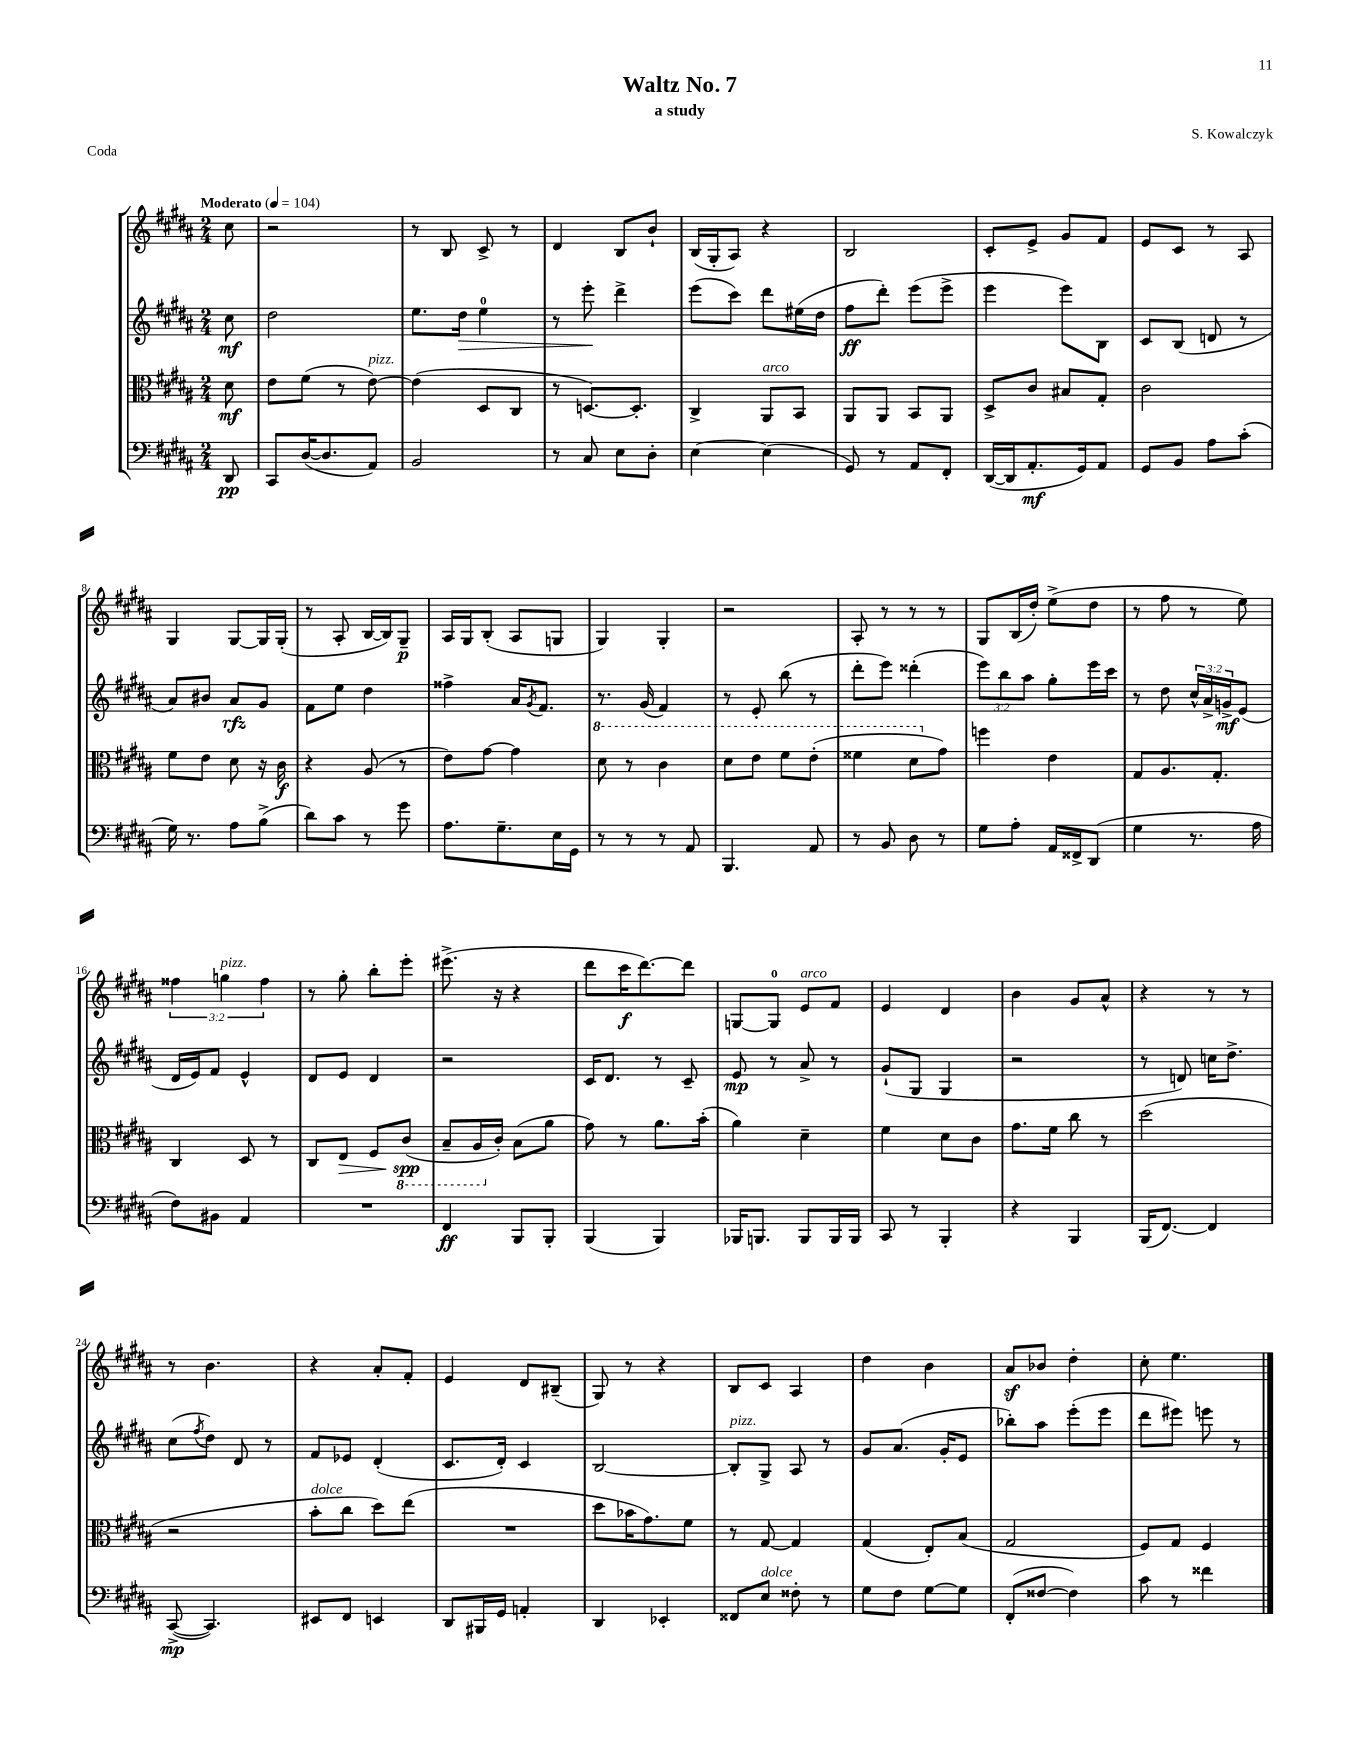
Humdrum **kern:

**kern	**kern	**kern	**kern
*staff4	*staff3	*staff2	*staff1
*clefF4	*clefC3	*clefG2	*clefG2
*k[f#c#g#d#a#]	*k[f#c#g#d#a#]	*k[f#c#g#d#a#]	*k[f#c#g#d#a#]
*M2/4	*M2/4	*M2/4	*M2/4
*MM104	*MM104	*MM104	*MM104
8DD#	8d#	8cc#	8cc#
=	=	=	=
8CC#	8e	2dd#	2r
([16D#	(8f#	.	.
8.D#]	.	.	.
.	8r	.	.
8AA#)	[8e)	.	.
=	=	=	=
2BB	(4e]	8.ee	8r
.	.	.	8B
.	.	16dd#	.
.	8D#	4ee	8c#^
.	8C#	.	8r
=	=	=	=
8r	8r	8r	4d#
8C#	[8.D)	8eee'	.
8E	.	4ddd#^	8B
.	8.D']	.	.
8D#'	.	.	8b`
=	=	=	=
[4E	4C#^	(8eee	(16B
.	.	.	16G#'
.	.	8ccc#)	8A#)
(4E]	8AA#	8ddd#	4r
.	8BB	(16ee#	.
.	.	16dd#	.
=	=	=	=
8GG#)	8AA#	8ff#	2B
8r	8AA#	8ddd#')	.
8AA#	8BB	(8eee	.
8FF#'	8AA#	8eee^	.
=	=	=	=
([16DD#	8D#^	4eee	8c#'
16DD#]	.	.	.
8.AA#'	8c#	.	8e^
.	8B#	8eee)	8g#
16GG#)	.	.	.
8AA#	8G#'	8B	8f#
=	=	=	=
8GG#	2c#	8c#	8e
8BB	.	(8B	8c#
8A#	.	8d	8r
(8c#'	.	8r	8A#
=	=	=	=
16G#)	8f#	8a#)	4G#
8.r	.	.	.
.	8e	8b#	.
8A#	8d#	8a#	[8G#
(8B^	16r	8g#	16G#]
.	16c#	.	(16G#'
=	=	=	=
8d#)	4r	8f#	8r
8c#	.	8ee	8A#'
8r	(8A#	4dd#	[16B
.	.	.	16B])
8g#	8r	.	8G#~
=	=	=	=
8.A#	8e)	4ff##^	16A#
.	.	.	16G#
.	[8g#	.	(8B'
8.G#~	.	.	.
.	4g#]	16a#	8A#
.	.	8qg#	.
.	.	8.f#	.
16E	.	.	8G
16GG#	.	.	.
=	=	=	=
8r	8dd#	8.r	4G#)
8r	8r	.	.
.	.	(16g#	.
8r	4cc#	4f#)	4G#'
8AA#	.	.	.
=	=	=	=
4.BBB	8dd#	8r	2r
.	8ee	8e'	.
.	8ff#	(8bb	.
8AA#	(8ee'	8r	.
=	=	=	=
8r	4ff##	8ddd#'	8A#'
8BB	.	8eee)	8r
8D#	8dd#	(4ddd##'	8r
8r	8g#)	.	8r
=	=	=	=
8G#	4ff	12eee)	8G#
.	.	12bb	.
8A#'	.	.	(16B
.	.	12aa#	.
.	.	.	16dd#')
16AA#	4e	8gg#'	(8ee^
16FF##^	.	.	.
(8DD#	.	16eee	8dd#
.	.	16ccc#	.
=	=	=	=
4G#	8G#	8r	8r
.	8.A#	8dd#	8ff#
8.r	.	24cc#^^	8r
.	.	24a#^	.
.	8.G#'	.	.
.	.	24g^	.
.	.	(8e	8ee)
16A#	.	.	.
=	=	=	=
8F#)	4C#	16d#	6ff##
.	.	16e)	.
8BB#	.	8f#	.
.	.	.	6gg
4AA#	8D#	4e^^	.
.	.	.	6ff##
.	8r	.	.
=	=	=	=
2r	8C#	8d#	8r
.	8E	8e	8gg#'
.	8F#	4d#	8bb'
.	(8C#	.	8eee'
=	=	=	=
4FF#	8BB~	2r	(8.eee#^
.	16AA#	.	.
.	16c#')	.	16r
8BBB	(8B	.	4r
8BBB'	8a#	.	.
=	=	=	=
(4BBB	8g#)	16c#	8ddd#
.	.	8.d#	.
.	8r	.	16ccc#
.	.	.	[8.ddd#)
4BBB)	8.a#	8r	.
.	.	8c#~	8ddd#]
.	(16b'	.	.
=	=	=	=
16BBB-	4a#)	8e	[8G
8.BBB	.	.	.
.	.	8r	8G]
8BBB	4d#~	8a#^	8e
16BBB	.	8r	8f#
16BBB	.	.	.
=	=	=	=
8CC#	4f#	(8g#`	4e
8r	.	8G#	.
4BBB'	8d#	4G#	4d#
.	8c#	.	.
=	=	=	=
4r	8.g#	2r	4b
.	16f#	.	.
4BBB	8cc#	.	8g#
.	8r	.	8a#^^
=	=	=	=
(16BBB	(2dd#	8r	4r
[8.FF#)	.	.	.
.	.	8d)	.
4FF#]	.	16cc	8r
.	.	8.dd#^	.
.	.	.	8r
=	=	=	=
([8CC#^	2r	(8cc#	8r
.	.	8qff#	.
4.CC#])	.	8dd#)	4.b
.	.	8d#	.
.	.	8r	.
=	=	=	=
8EE#	8b'	8f#	4r
8FF#	8cc#	8e-	.
4EE	8dd#)	(4d#'	8a#'
.	(8ee	.	8f#'
=	=	=	=
8DD#	2r	8.c#	4e
16BBB#	.	.	.
16GG#	.	16d#')	.
4AA'	.	4c#	8d#
.	.	.	(8B#~
=	=	=	=
4DD#	8dd#	[2B	8G#)
.	16b-	.	8r
.	8.g#)	.	.
4EE-'	.	.	4r
.	8f#	.	.
=	=	=	=
8FF##	8r	8B']	8B
8E	[8G#	8G#^	8c#
8F##'	4G#]	8A#	4A#
8r	.	8r	.
=	=	=	=
8G#	(4G#	8g#	4dd#
8F#	.	(8.a#	.
[8G#	8E')	.	4b
.	.	16g#'	.
8G#]	(8B	8e	.
=	=	=	=
(8FF#'	2G#	8bb-')	8a#
[8F##	.	8aa#	8b-
4F##])	.	(8eee'	4dd#'
.	.	8eee	.
=	=	=	=
8c#	8F#)	8ddd#	8cc#'
8r	8G#	8eee#)	4.ee
4f##	4F#	8eee	.
.	.	8r	.
==	==	==	==
*-	*-	*-	*-
